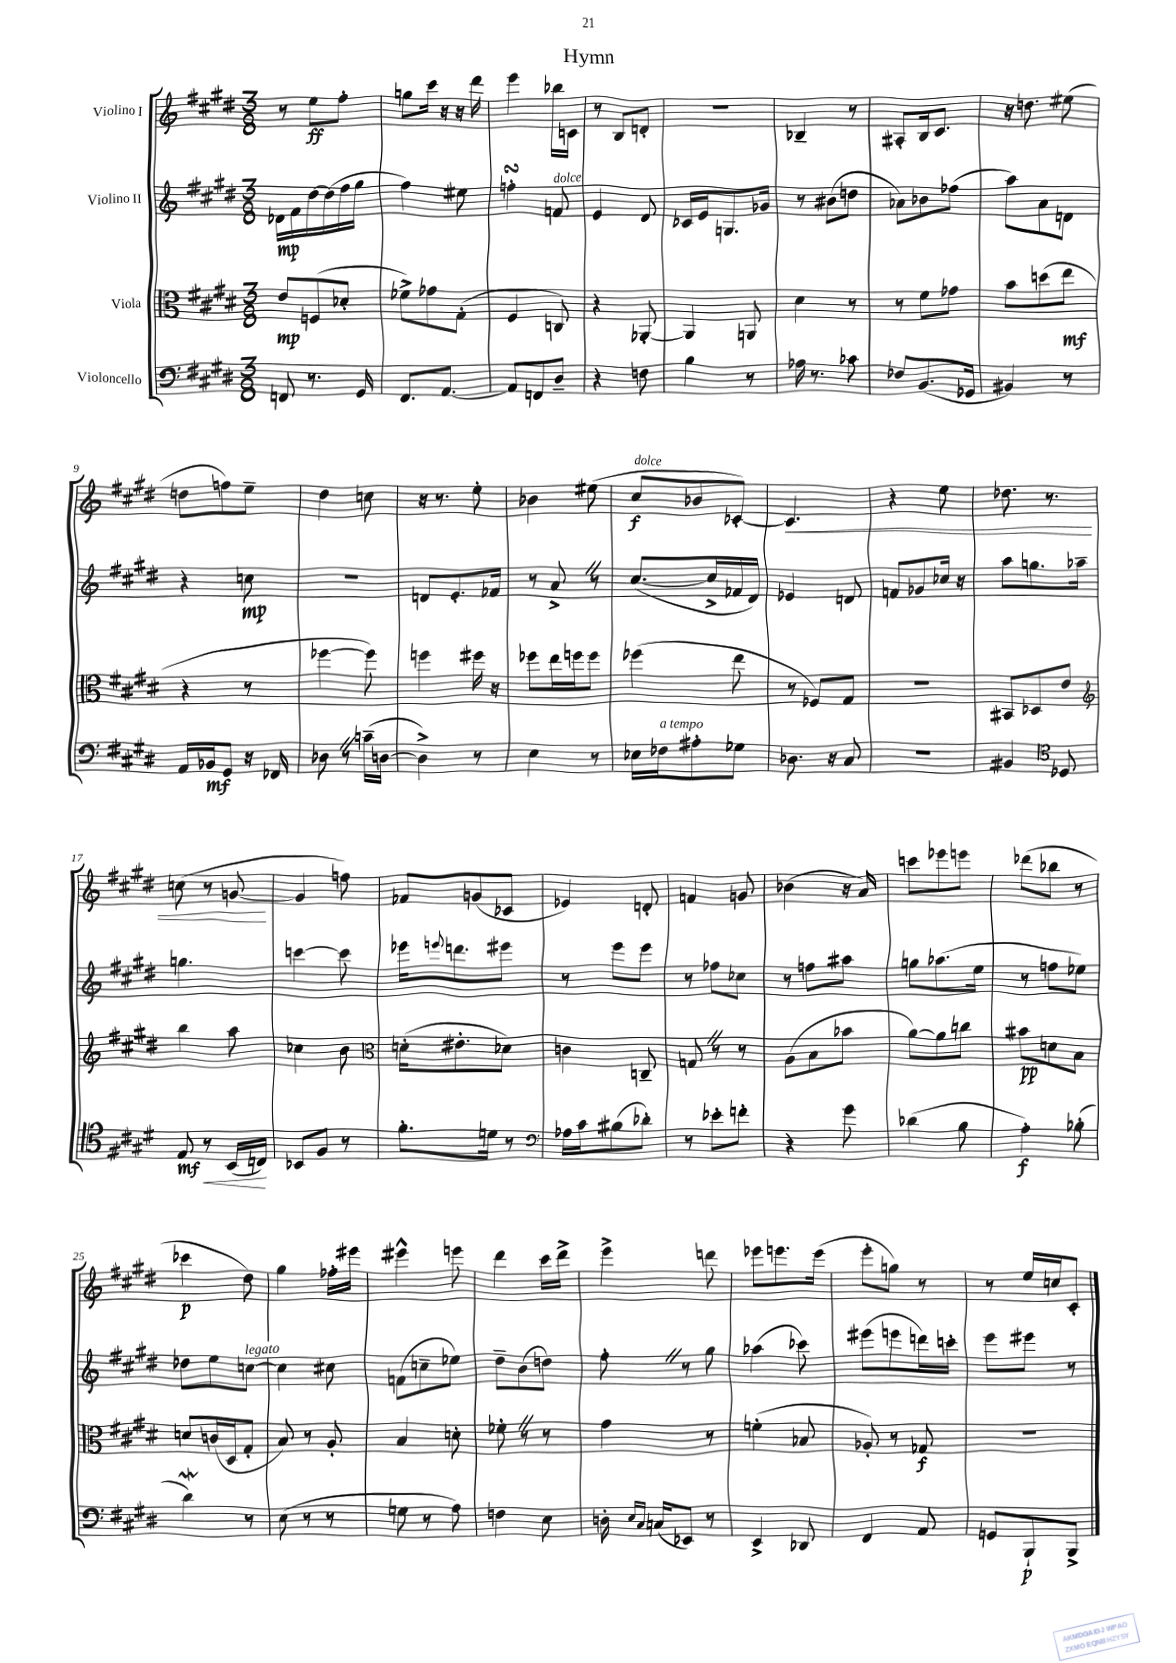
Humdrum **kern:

**kern	**kern	**kern	**kern
*staff4	*staff3	*staff2	*staff1
*clefF4	*clefC3	*clefG2	*clefG2
*k[f#c#g#d#]	*k[f#c#g#d#]	*k[f#c#g#d#]	*k[f#c#g#d#]
*M3/8	*M3/8	*M3/8	*M3/8
8FF	8e	16d-	8r
.	.	16f#	.
8.r	(8F	[16dd#	8ee
.	.	(16dd#]	.
.	8d-'	16ff#	8ff#'
16GG#	.	16gg#	.
=	=	=	=
8.FF#	8f-^)	4ff#)	8gg
.	8g-	.	16ccc#
[8.AA	.	.	16r
.	(8G#'	8ee#	16r
.	.	.	16ddd#
=	=	=	=
8AA]	4F#	4ff'	4eee
8FF	.	.	.
8D#~	8C)	8f	16bb-
.	.	.	16c
=	=	=	=
4r	4r	4e	8r
.	.	.	8B
8F	[8AA-'	8d#	8d'
=	=	=	=
4B	4AA-]	16c-	4.r
.	.	16e	.
.	.	8.G	.
8r	8AA	.	.
.	.	16g-	.
=	=	=	=
16A-	4d#	8r	4B-~
8.r	.	.	.
.	.	(8b#	.
8c-	8r	8dd	8r
=	=	=	=
8F-	8r	8a-)	8A#'
(8.BB	8f#	8b-	16B
.	.	.	8.c#
.	8g-	(8ff-	.
16GG-	.	.	.
=	=	=	=
4BB#)	8b	8aa)	16r
.	.	.	8.dd
.	(8dd	8a	.
8r	8ee	8d	(8ee#
=	=	=	=
16AA	4r	4r	8dd
16BB-	.	.	.
8GG#	.	.	8ff)
16r	8r	8cc	8ee~
16FF-	.	.	.
=	=	=	=
8D-	[4ff-	4.r	4dd#
8r	.	.	.
(16c~	8ff-])	.	8cc
[16D	.	.	.
=	=	=	=
4D^])	4ff	8d	16r
.	.	.	8.r
.	.	8.e'	.
8r	16ff#	.	8ee'
.	16r	16f-	.
=	=	=	=
4E	8ff-	8r	4b-
.	16ee	8a^	.
.	16ff	.	.
8r	8ff	8r	(8ee#
=	=	=	=
16E-	(4ff-	([8.cc#	8cc#
16F-	.	.	.
8A#'	.	.	8b-
.	.	16cc#^]	.
8G-	8ee	16f-	[8c-')
.	.	16d#)	.
=	=	=	=
8.D-	8r	4e-	4.c-]
.	8F-)	.	.
16r	.	.	.
8C#	8G#	8d	.
=	=	=	=
4.r	4.r	8f	4r
.	.	8g-	.
.	.	16cc-	8ee
.	.	16r	.
=	=	=	=
4BB#	8BB#	8aa	8.dd-
.	8D-	8.gg	.
.	.	.	8.r
*clefC4	*	*	*
8D-	8e	.	.
.	.	16aa-~	.
=	=	=	=
*	*clefG2	*	*
8E	4bb	4.gg	(8cc
8r	.	.	8r
(16BB	8aa	.	[8g
16C)	.	.	.
=	=	=	=
8BB-	4cc-	[4ccc	4g]
8F#	.	.	.
8r	8b	8ccc]	8ff)
=	=	=	=
*	*clefC3	*	*
8.f#'	(16d'	16eee-	8f-
.	.	8qqeee	.
.	8.e#'	8.ddd	.
.	.	.	(8g
16d	.	.	.
8r	8d-)	8eee#	8c-
=	=	=	=
*clefF4	*	*	*
16A-	4c	8r	4e-)
16c#	.	.	.
(8B#	.	8eee	.
8d-')	8C~	8eee	8d'
=	=	=	=
8r	8G	8r	4f
8e-'	8r	8ff-	.
8f'	8r	8cc-	8g
=	=	=	=
4r	(8A	8r	(4b-
.	8B	8ff	.
8g#	8b-	8aa#	16r
.	.	.	16a)
=	=	=	=
(4d-	[8a)	8gg	8ccc
.	8a]	(8.aa-	8eee-
8B	8cc	.	8eee
.	.	16ee	.
=	=	=	=
4A')	8b#	8r	(8ddd-
.	8d	8ff	8bb-
(8B-'	8B	8ee-)	8r
=	=	=	=
4d#)	8d	8dd-	4ccc-
.	(16c	8ee	.
.	16D#	.	.
8r	8G#'	[8cc	8dd#)
=	=	=	=
(8E	8B)	4cc]	4gg#
8r	8r	.	.
8r	8A'	8cc#	16ff-'
.	.	.	16eee#
=	=	=	=
8G	4B	(8f	4eee#^^
8r	.	8cc~	.
8A)	8d'	8ee-)	8eee
=	=	=	=
4F	8f-'	8dd#~	4ddd#
.	8r	(8b	.
8E	8r	8dd)	16ccc#
.	.	.	16ddd#^
=	=	=	=
16D'	4g#	8ff#'	4eee^
16qqE	.	.	.
16qqC#	.	.	.
(16C	.	.	.
8EE-)	.	8r	.
8r	8r	8gg#	8ddd
=	=	=	=
4EE^	(4f'	(4aa-	8eee-
.	.	.	8.eee
8DD-	8B-	8ccc-)	.
.	.	.	(16eee
=	=	=	=
4FF#	8A-')	(8eee#	8eee'
.	8r	8eee	8gg)
8AA	8G-	16ddd)	8r
.	.	16ccc'	.
=	=	=	=
8GG	4.r	8eee	8r
8BBB`	.	8eee#	16ee
.	.	.	16cc
8BBB^	.	8r	8c#'
==	==	==	==
*-	*-	*-	*-
